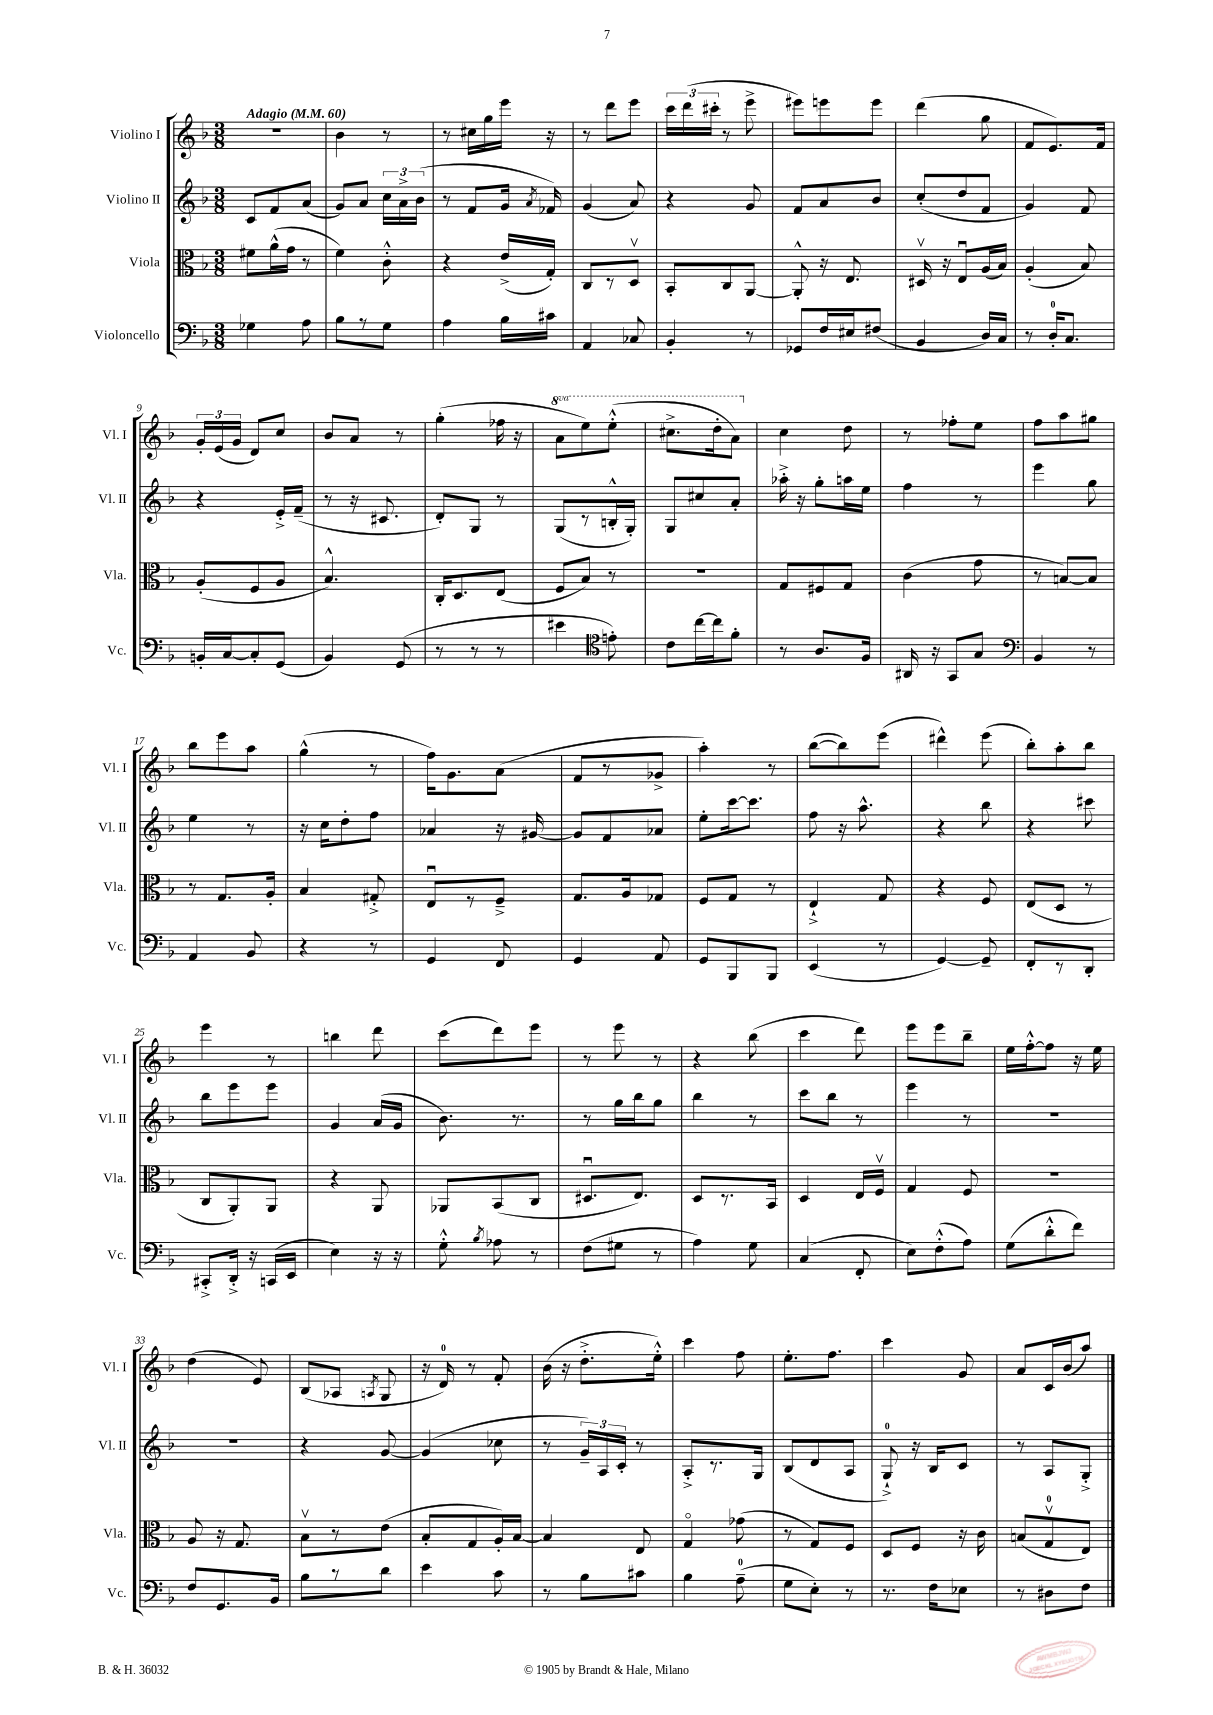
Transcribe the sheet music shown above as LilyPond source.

<<
\new StaffGroup <<
\new Staff = "s0" \with { instrumentName = "Violino I" shortInstrumentName = "Vl. I" } {
    \clef treble \key f \major \numericTimeSignature \time 3/8 \set Staff.ottavationMarkups = #ottavation-simple-ordinals \tempo "Adagio" 4 = 60
    \autoBeamOff R4. |
    bes'4 r8 |
    r8 cis''16[ g''16 e'''16] r16 |
    r8 d'''8[ e'''8] |
    \tuplet 3/2 { c'''16[ d'''16( cis'''16]-. } r8 e'''8-> |
    eis'''8[) e'''8 e'''8] |
    d'''4( g''8 |
    f'8[ e'8.) f'16] |
    \tuplet 3/2 { g'16[-. e'16( g'16] } d'8[) c''8] |
    bes'8[ a'8] r8 |
    g''4-.( fes''16 r16 |
    \ottava #1 a''8[ e'''8) e'''8]-.-^( |
    cis'''8.[-> d'''16-. a''8]) \ottava #0 |
    c''4 d''8 |
    r8 fes''8[-. e''8] |
    f''8[ a''8 gis''8] |
    bes''8[ e'''8 a''8] |
    g''4-^( r8 |
    f''16[) g'8. a'8]( |
    f'8[ r8 ges'8]-> |
    a''4-.) r8 |
    bes''8[~( bes''8) e'''8]( |
    dis'''4-^) e'''8( |
    bes''8[-.) a''8-. bes''8] |
    e'''4 r8 |
    b''4 d'''8 |
    c'''8[( d'''8) e'''8] |
    r8 e'''8 r8 |
    r4 bes''8( |
    c'''4 d'''8) |
    e'''8[ e'''8 bes''8]-- |
    e''16[ f''16~-.-^ f''8] r16 e''16 |
    d''4( e'8) |
    bes8[( aes8] \acciaccatura { a8 } g8 |
    r16 d'16-0) r8 f'8-. |
    bes'16( r16 d''8.[-.-> e''16]-.-^) |
    c'''4 f''8 |
    e''8.[-. f''8.] |
    c'''4 g'8 |
    a'8[ c'16 bes'16( a''8]) \bar "|." |
}
\new Staff = "s1" \with { instrumentName = "Violino II" shortInstrumentName = "Vl. II" } {
    \clef treble \key f \major \numericTimeSignature \time 3/8
    \autoBeamOff c'8[ f'8 a'8]( |
    g'8[) a'8] \tuplet 3/2 { c''16[ a'16-> bes'16]( } |
    r8 f'8[ g'16] \acciaccatura { a'8 } fes'16) |
    g'4( a'8) |
    r4 g'8 |
    f'8[ a'8 bes'8] |
    c''8[-.( d''8 f'8] |
    g'4) f'8 |
    r4 e'16[-.-> f'16]--( |
    r8 r16 cis'8. |
    d'8[-.) g8] r8 |
    g8[( r8 b16-.-^ g16]-.) |
    g8[ cis''8 a'8]-. |
    aes''16-.-> r16 g''8[-. a''16 e''16] |
    f''4 r8 |
    e'''4 g''8 |
    e''4 r8 |
    r16 c''16[ d''8-. f''8] |
    aes'4 r16 gis'16~ |
    gis'8[ f'8 aes'8] |
    e''8[-. c'''16~ c'''8.] |
    f''8 r16 a''8.-^ |
    r4 bes''8 |
    r4 cis'''8 |
    bes''8[ e'''8 e'''8] |
    g'4 a'16[( g'16] |
    bes'8.) r8. |
    r8 g''16[ bes''16 g''8] |
    bes''4 r8 |
    c'''8[ bes''8] r8 |
    e'''4 r8 |
    R4. |
    R4. |
    r4 g'8~ |
    g'4( ces''8 |
    r8 \tuplet 3/2 { g'16[--) a16 c'16]-. } r8 |
    a8[-.-> r8. g16] |
    bes8[( d'8 a8] |
    g8-0-!->) r16 bes16[ c'8] |
    r8 a8[ g8]-.-> \bar "|." |
}
\new Staff = "s2" \with { instrumentName = "Viola" shortInstrumentName = "Vla." } {
    \clef alto \key f \major \numericTimeSignature \time 3/8
    \autoBeamOff fis'8[ a'16-^( g'16] r8 |
    f'4) c'8-.-^ |
    r4 e'16[->( g16]-.) |
    c8[ r8 d8]\upbow |
    bes,8[-. c8 a,8]~ |
    a,8-.-^ r16 e8. |
    dis16\upbow r16 e8[\downbow a16( bes16]) |
    a4-.( bes8) |
    a8[-.( f8 a8] |
    bes4.-^) |
    c16[-. d8. e8]( |
    f8[ bes8]) r8 |
    R4. |
    g8[ fis8 g8] |
    c'4( g'8 |
    r8 b8[~) b8] |
    r8 g8.[ a16]-. |
    bes4 gis8-.-> |
    e8[\downbow r8 f8]---> |
    g8.[ a16 ges8] |
    f8[ g8] r8 |
    e4-!-> g8 |
    r4 f8 |
    e8[( d8] r8 |
    c8[ a,8-.) a,8] |
    r4 a,8 |
    aes,8[ bes,8( c8] |
    dis8.[\downbow e8.]) |
    d8[ r8. bes,16] |
    d4 e16[ f16]\upbow |
    g4 f8 |
    R4. |
    a8 r16 g8. |
    bes8[\upbow r8 e'8]( |
    bes8[-. g8 a16-.) bes16]~ |
    bes4 e8 |
    g4\flageolet ges'8( |
    r8 g8[) f8] |
    d8[ f8] r16 c'16 |
    b8[( g8-0\upbow e8]) \bar "|." |
}
\new Staff = "s3" \with { instrumentName = "Violoncello" shortInstrumentName = "Vc." } {
    \clef bass \key f \major \numericTimeSignature \time 3/8
    \autoBeamOff ges4 a8 |
    bes8[ r8 g8] |
    a4 bes16[ cis'16] |
    a,4 ces8 |
    bes,4-. r8 |
    ges,8[ f16 eis16 fis8]( |
    bes,4 d16[) c16] |
    r8 d16[-0-. c8.] |
    b,16[-. c16~ c8-. g,8]( |
    bes,4) g,8( |
    r8 r8 r8 |
    eis'4 \clef tenor e'8-.) |
    c'8[ c''16~ c''16 f'8]-. |
    r8 a8.[ f16] |
    ais,16 r16 g,8[ g8] |
    \clef bass bes,4 r8 |
    a,4 bes,8 |
    r4 r8 |
    g,4 f,8 |
    g,4 a,8 |
    g,8[ bes,,8 bes,,8] |
    e,4( r8 |
    g,4~) g,8-- |
    f,8[-. r8 d,8]-. |
    cis,8[-.-> d,16]-.-> r16 c,16[( e,16] |
    e4) r16 r16 |
    g8-.-^ \acciaccatura { bes8 } aes8 r8 |
    f8[( gis8] r8 |
    a4) g8 |
    c4( f,8-. |
    e8[) f8-.-^( a8]) |
    g8[( d'8-.-^ f'8]) |
    f8[ g,8. bes,16] |
    bes8[ r8 d'8] |
    e'4 c'8 |
    r8 bes8[ cis'8] |
    bes4 a8-0--( |
    g8[ e8]-.) r8 |
    r8. f16[ ees8] |
    r8 dis8[ f8] \bar "|." |
}
>>
>>
